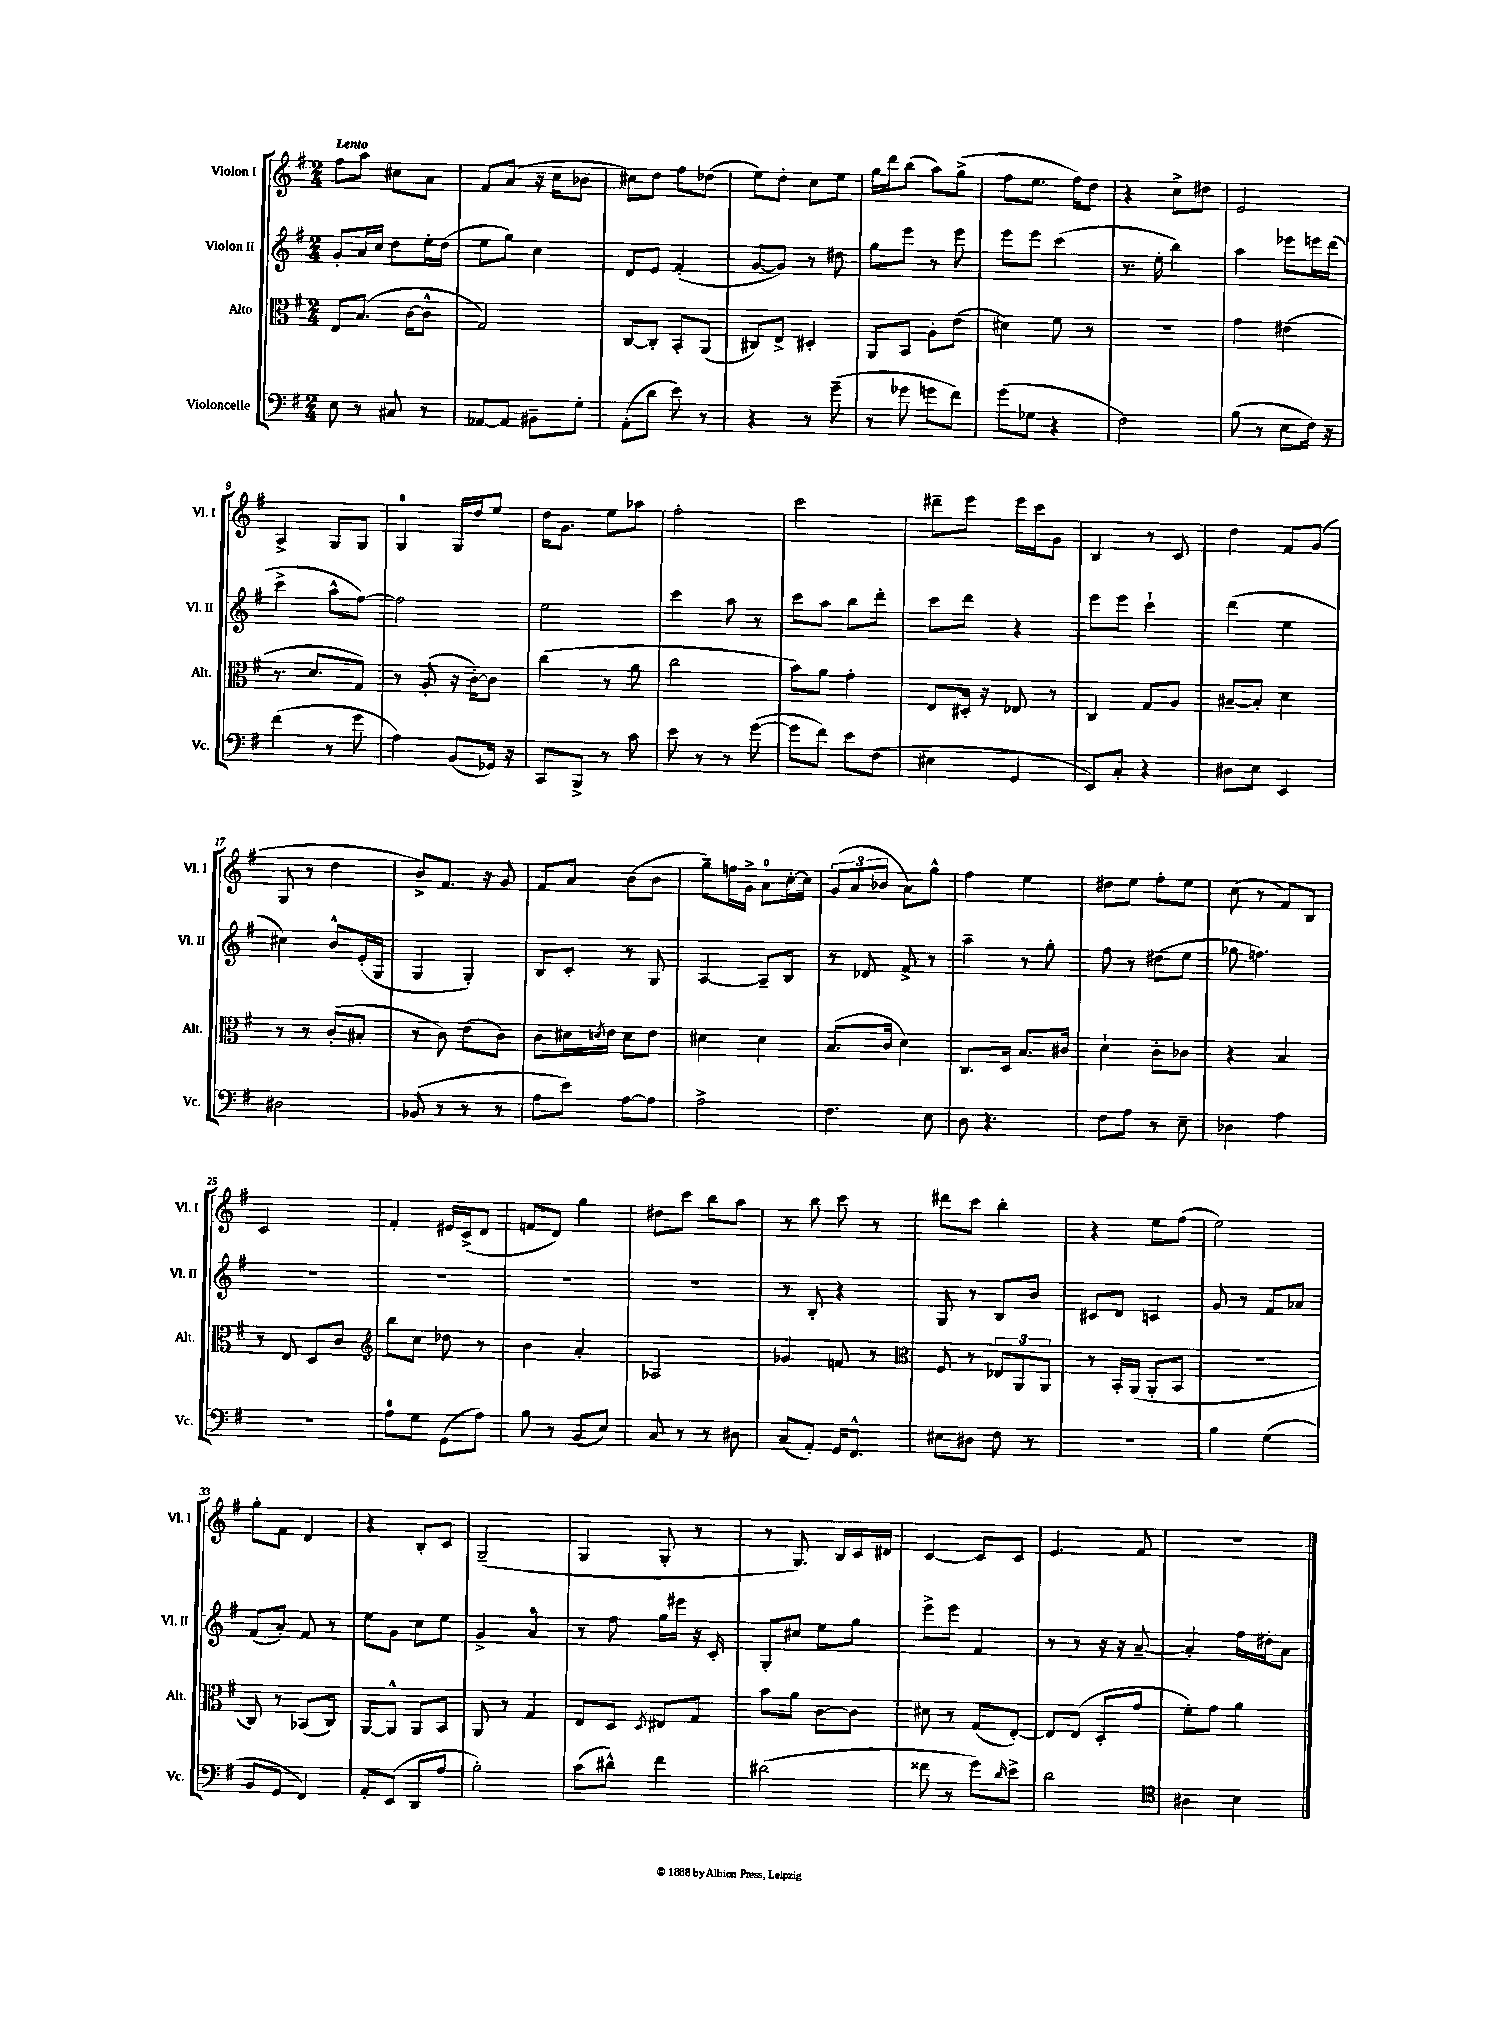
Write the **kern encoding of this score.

**kern	**kern	**kern	**kern
*part4	*part3	*part2	*part1
*staff4	*staff3	*staff2	*staff1
*I"Violoncelle	*I"Alto	*I"Violon II	*I"Violon I
*I'Vc.	*I'Alt.	*I'Vl. II	*I'Vl. I
*clefF4	*clefC3	*clefG2	*clefG2
*k[f#]	*k[f#]	*k[f#]	*k[f#]
*M2/4	*M2/4	*M2/4	*M2/4
=1	=1	=1	=1
!	!	!	!LO:TX:a:B:t=Lento
8E\	8E/L	8g'/L	8ff#\L
8r	(8.B/J	16a/L	8aa\J
.	.	16cc/JJ	.
8C#X/	.	8dd\L	8cc#X\L
.	[16c\KL	.	.
8r	8c^^\J]	16ee'\L	8a\J
.	.	(16dd\JJ	.
=2	=2	=2	=2
[8AA-X/L	2G/)	8ee\L	8f#/L
8AA-/J]	.	8gg\J)	(8a/J
8BB#X~\L	.	4cc\	16r
.	.	.	16cc\KL
8G'\J	.	.	8b-X\J
=3	=3	=3	=3
(8AA'\L	[8C/L	8d/L	8cc#X\L)
8d\J	8C'/J]	8e/J	8dd\J
8e\)	8BB'/L	(4f#'/	8ff#\L
8r	(8AA/J	.	(8dd-X\J
=4	=4	=4	=4
4r	8C#X/L)	[8g/L	8ee\L)
.	8E^/J	8g/J])	8dd'\J
8r	4D#X'/	8r	8cc\L
(8g~\	.	8dd#X\	8ee\J
=5	=5	=5	=5
8r	8AA/L	8gg\L	16gg\LL
.	.	.	16ddd\J
8g-X\	8BB/J	8eee\J	(8bb\J
8gn\L	8A'\L	8r	8aa\L)
8f#\J)	(8e\J	8eee\	(8gg^\J
=6	=6	=6	=6
(8g\L	4d#X\)	8eee\L	8ff#\L
8G-X\J	.	8eee\J	8.ee\J
4r	8f#\	(4ccc\	.
.	.	.	16ff#\KL)
.	8r	.	8dd\J
=7	=7	=7	=7
2F#\)	2r	8.r	4r
.	.	16ee'\	.
.	.	4bb\)	8cc^\L
.	.	.	8dd#X\J
=8	=8	=8	=8
(8B\	4g\	4aa\	2e/
8r	.	.	.
8E\L	(4e#X\	8eee-X\L	.
16F#\Jk)	.	16eeen\L	.
16r	.	(16ddd\JJ	.
!!LO:LB:g=z
=9	=9	=9	=9
(4f#\	8.r	4ccc^\	4A^/
.	8.d/L	.	.
8r	.	8aa^^\L	8G/L
8g\	8G/J)	[8ff#\J)	8G/J
=10	=10	=10	=10
4A\)	8r	2ff#\]	4G/
.	(8A'/	.	.
(8BB/L	16r	.	16G/LL
.	[16c'\KL)	.	16dd/J
16GG-X/Jk)	8c\J]	.	8ee/J
16r	.	.	.
=11	=11	=11	=11
8CC/L	(4cc\	2ee\	16dd\KL
.	.	.	8.g\J
8BBB^/J	.	.	.
8r	8r	.	8ee\L
8c\	8a\	.	8aa-X\J
=12	=12	=12	=12
8e\	2cc\	4ccc\	2ff#'\
8r	.	.	.
8r	.	8aa\	.
([8g\	.	8r	.
=13	=13	=13	=13
8g\L]	8b\L)	8ccc\L	2ccc\
8f#\J)	8a\J	8aa\J	.
8e\L	4g'\	8bb\L	.
(8F#\J	.	8ddd'\J	.
=14	=14	=14	=14
4E#X\	8E/L	8ccc\L	8ddd#X~\L
.	16D#X'/Jk	8ddd\J	8eee\J
.	16r	.	.
4GG/	8E-X/	4r	16eee\LL
.	.	.	16ccc\J
.	8r	.	8g\J
=15	=15	=15	=15
8EE/L)	4C/	8eee\L	4B/
8C'/J	.	8eee\J	.
4r	8G/L	4ccc`\	8r
.	8A/J	.	8c/
=16	=16	=16	=16
8D#X\L	[8B#X~/L	(4ddd\	4dd\
8E\J	8B#'/J]	.	.
4EE/	4d\	4ee\	8f#/L
.	.	.	(8g/J
!!LO:LB:g=z
=17	=17	=17	=17
2D#X\	8r	4cc#X\)	8G/
.	8r	.	8r
.	(8c'/L	8b^^/L	4dd\
.	8B#X'/J	(16e'/L	.
.	.	16G/JJ	.
=18	=18	=18	=18
(8BB-X/	8r	4G/	8b^/L)
8r	8c\)	.	8.f#/J
8r	(8e\L	4G'/)	.
.	.	.	16r
8r	8c\J)	.	8g/
=19	=19	=19	=19
8A\L	8c\L	8B/L	8f#/L
8e\J)	16d#X\L	8c'/J	8a/J
.	8qdn/	.	.
.	16e\JJ	.	.
[8A\L	8d\L	8r	(8b\L
8A\J]	8e\J	8G/	8b\J
=20	=20	=20	=20
2A^\	4d#X\	[4A/	8gg~\L)
.	.	.	16ffn\L
.	.	.	16g^\JJ
.	4d#\	8A~/L]	8a\L
.	.	8B/J	[16cc'\L
.	.	.	16cc\JJ]
=21	=21	=21	=21
4.F#\	(8.B/L	8r	(12g/L
.	.	.	12a/
.	.	8d-X/	.
.	.	.	12b-X/J
.	16c/Jk	.	.
.	4d\)	8f#^/	8a\L)
8E\	.	8r	8gg^^\J
=22	=22	=22	=22
8D\	8.C/L	4aa~\	4ff#\
4.r	.	.	.
.	16D/Jk	.	.
.	8.B/L	8r	4ee\
.	.	8gg'\	.
.	16c#X/Jk	.	.
=23	=23	=23	=23
8F#\L	4d`\	8ff#\	8dd#X\L
8A\J	.	8r	8ee\J
8r	8c'\L	(8dd#X\L	8ff#'\L
8E~\	8c-X\J	8ee\J	8ee\J
=24	=24	=24	=24
4D-X\	4r	8gg-X\	(8cc\
.	.	4.ffn\)	8r
4A\	4B/	.	8f#/L)
.	.	.	8B/J
!!LO:LB:g=z
=25	=25	=25	=25
2r	8r	2r	2c/
.	8E/	.	.
.	8D/L	.	.
.	8c/J	.	.
=26	=26	=26	=26
*	*clefG2	*	*
8A\L	8bb\L	2r	4f#'/
8G\J	8cc\J	.	.
(8GG\L	8dd-X\	.	16e#X/LL
.	.	.	(16c^/J
8A\J)	8r	.	8d/J
=27	=27	=27	=27
8B\	4b\	2r	8fn/L
8r	.	.	8d/J)
(8BB/L	4a'/	.	4gg\
8E/J)	.	.	.
=28	=28	=28	=28
8C/	2A-X/	2r	8dd#X\L
8r	.	.	8ccc\J
8r	.	.	8bb\L
8D#X\	.	.	8aa\J
=29	=29	=29	=29
(8C/L	4g-X/	8r	8r
8AA'/J)	.	8B'/	8bb\
16GG/KL	8fn/	4r	8ccc\
8.FF#^^/J	.	.	.
.	8r	.	8r
=30	=30	=30	=30
*	*clefC3	*	*
8E#X\L	8F#/	8G/	8ddd#X\L
8D#X\J	8r	8r	8ccc\J
8F#\	12E-X/L	8B/L	4bb'\
.	12AA/	.	.
8r	.	8b/J	.
.	12AA/J	.	.
=31	=31	=31	=31
2r	8r	8c#X/L	4r
.	16BB'/LL	8d/J	.
.	(16AA/JJ	.	.
.	8AA'/L	4cn/	8ee\L
.	8BB/J	.	(8ff#\J
=32	=32	=32	=32
4B\	2r	8g/	2ee\)
.	.	8r	.
(4G\	.	8f#/L	.
.	.	8a-X/J	.
!!LO:LB:g=z
=33	=33	=33	=33
8BB/L	8C/)	(8f#/L	8gg'\L
8GG/J	8r	8a'/J)	8f#\J
4FF#/)	(8BB-X/L	8f#/	4d/
.	8C/J)	8r	.
=34	=34	=34	=34
8AA'/L	[8AA/L	8ee\L	4r
(8EE/J	8AA^^/J]	8g\J	.
8DD/L	8AA/L	8cc\L	8B'/L
8A/J	8BB/J	8ee\J	8c/J
=35	=35	=35	=35
2B'\)	8AA/	4g^/	(2G~/
.	8r	.	.
.	4G/	4a/	.
=36	=36	=36	=36
(8c\L	8E/L	8r	4G/
8d#X^^\J)	8D/J	8ff#\	.
.	8qD/	.	.
4f#\	8E#X/L	16gg\LL	8G'/
.	.	16eee#X\JJ	.
.	8G/J	16r	8r
.	.	16c'/	.
=37	=37	=37	=37
(2d#X\	8b\L	8G'/L	8r
.	8a\J	8cc#X/J	8.G/)
.	[8c\L	8ee\L	.
.	.	.	16B/LL
.	8c\J]	8gg\J	16c/
.	.	.	16d#X/JJ
=38	=38	=38	=38
8f##X\	8d#X\	8eee^\L	[4c/
8r	8r	8eee\J	.
8g\L)	(8G/L	4f#/	8c/L]
16qqd/	.	.	.
8e^\J	[8E'/J)	.	8c/J
=39	=39	=39	=39
2d\	8E/L]	8r	4.e/
.	(8E/J	8r	.
.	8D'/L	16r	.
.	.	16r	.
.	8g/J	[8a~/	8f#/
=40	=40	=40	=40
*clefC4	*	*	*
4A#X\	8f#'\L)	4a'/]	2r
.	8g\J	.	.
4B\	4a\	16ff#\LL	.
.	.	16dd#X'\J	.
.	.	8a\J	.
==	==	==	==
*-	*-	*-	*-
